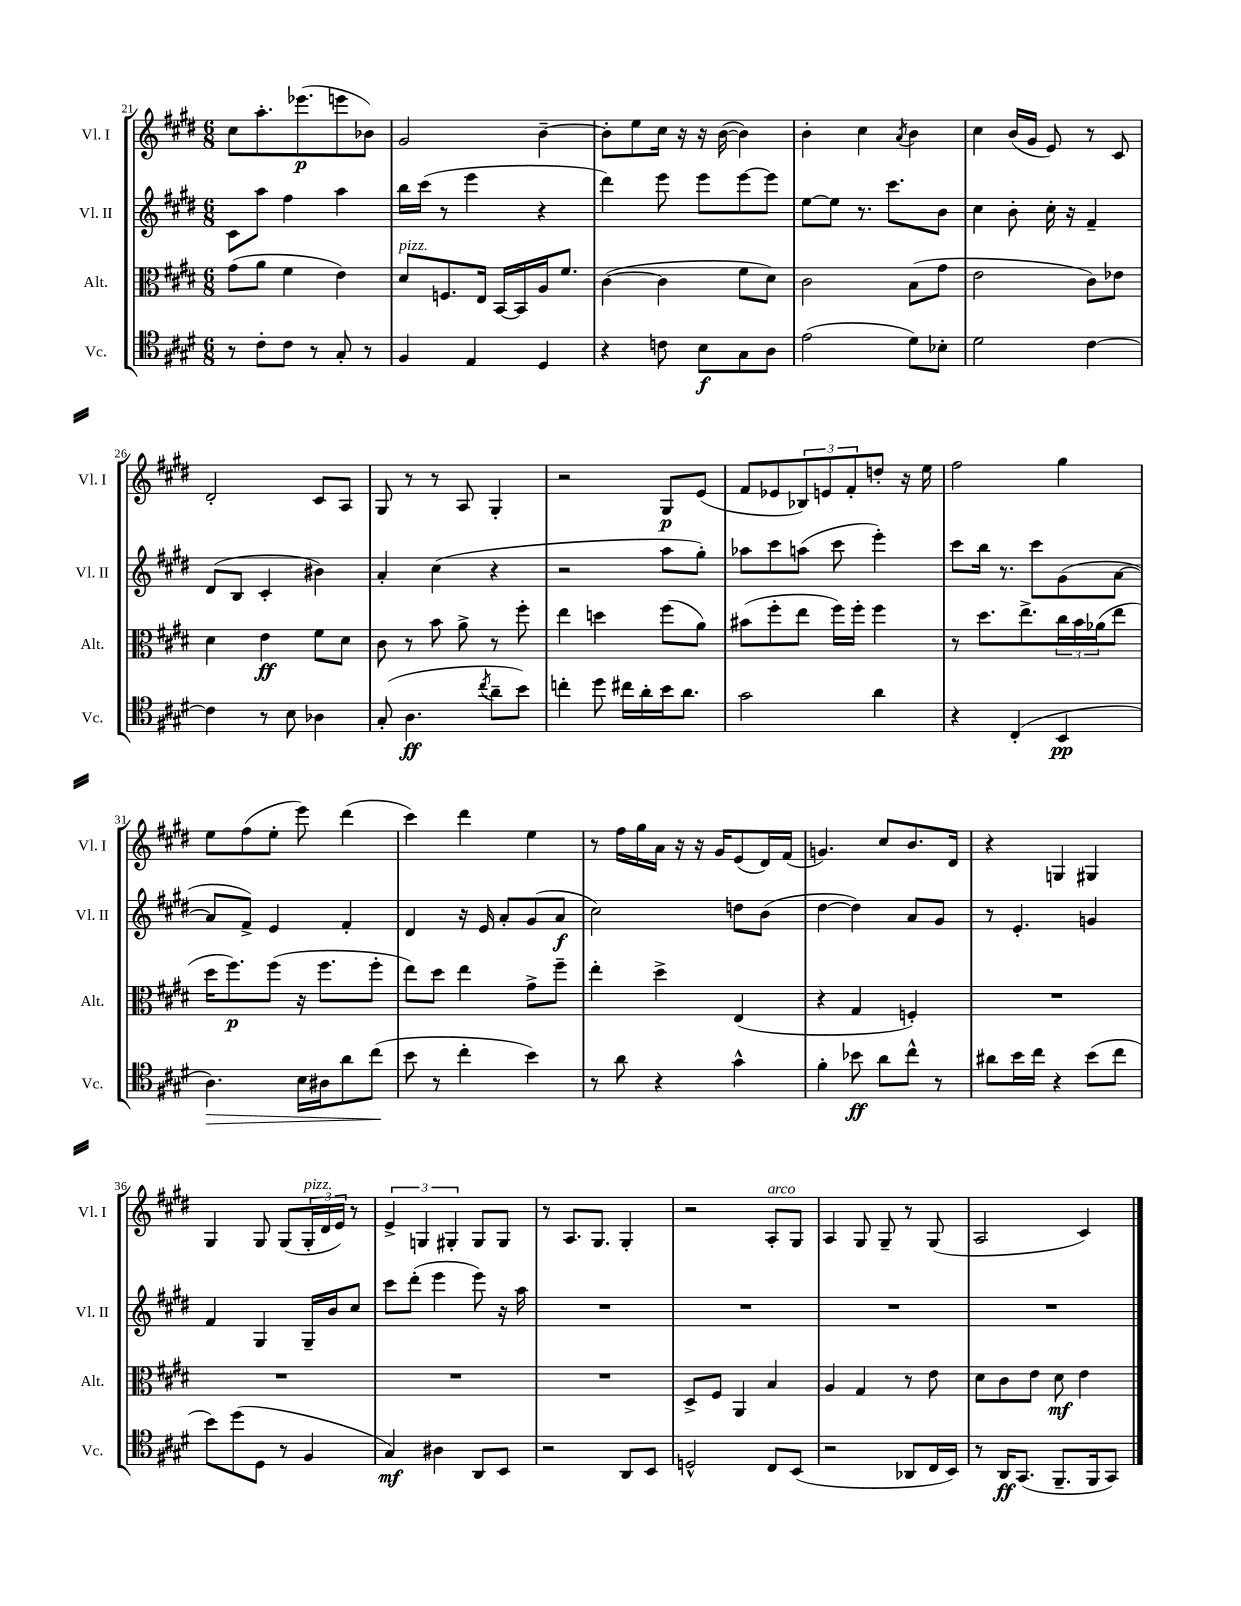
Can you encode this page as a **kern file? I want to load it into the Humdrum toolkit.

**kern	**kern	**kern	**kern
*staff4	*staff3	*staff2	*staff1
*clefC4	*clefC3	*clefG2	*clefG2
*k[f#c#g#d#]	*k[f#c#g#d#]	*k[f#c#g#d#]	*k[f#c#g#d#]
*M6/8	*M6/8	*M6/8	*M6/8
8r	(8g#\L	8c#\L	8cc#\L
8c#'\L	8a\J	8aa\J	8.aa'\
8c#\J	4f#\	4ff#\	.
.	.	.	(8.eee-\
8r	.	.	.
8G#'/	4e\)	4aa\	8eee\
8r	.	.	8b-\J)
=	=	=	=
4F#/	8d#/L	16bb\LL	2g#/
.	.	(16ccc#\JJ	.
.	8.F/	8r	.
4E/	.	4eee\	.
.	16E/Jk	.	.
.	[16BB/LL	.	.
.	16BB/]	.	.
4D#/	16A/J	4r	[4b~\
.	8.f#/J	.	.
=	=	=	=
4r	([4c#\	4ddd#\)	8b'\]L
.	.	.	8ee\
8c\	4c#\]	8eee\	16cc#\Jk
.	.	.	16r
8B\L	.	8eee\L	16r
.	.	.	([16b\
8G#\	8f#\L	[8eee\	4b\])
8A\J	8d#\J)	8eee\]J	.
=	=	=	=
(2e\	2c#\	[8ee\L	4b'\
.	.	8ee\]J	.
.	.	8.r	4cc#\
.	.	8.ccc#\L	.
.	.	.	8qa/
8d#\L)	(8B\L	.	4b\
8B-'\J	8g#\J	8b\J	.
=	=	=	=
2d#\	2e\	4cc#\	4cc#\
.	.	8b'\	(16b/LL
.	.	.	16g#/JJ
.	.	16cc#'\	8e/)
.	.	16r	.
[4c#\	8c#\L)	4f#~/	8r
.	8e-\J	.	8c#/
=	=	=	=
4c#\]	4d#\	(8d#/L	2d#'/
.	.	8B/J	.
8r	4e\	4c#'/	.
8B\	.	.	.
4A-\	8f#\L	4b#\)	8c#/L
.	8d#\J	.	8A/J
=	=	=	=
(8G#'/	8c#\	4a'/	8G#/
4.A\	8r	.	8r
.	8b\	(4cc#\	8r
.	8a^\	.	8A/
8qcc#/	.	.	.
8a~\L	8r	4r	4G#'/
8b\J)	8ff#'\	.	.
=	=	=	=
4cc'\	4ee\	2r	2r
8dd#\	4dd\	.	.
16cc#\LL	.	.	.
16a'\	.	.	.
16b\J	(8ff#\L	8aa\L	8G#/L
8.a\J	.	.	.
.	8a\J)	8gg#'\J)	(8e/J
=	=	=	=
2g#\	(8b#\L	8aa-\L	8f#/L
.	8ff#'\	8ccc#\	8e-/
.	8ee\J	(8aa\J	12B-/)
.	.	.	12e/
.	16ff#\LL)	8ccc#\	.
.	.	.	12f#'/
.	16ff#'\JJ	.	.
4a\	4ff#\	4eee'\)	8dd'/J
.	.	.	16r
.	.	.	16ee\
=	=	=	=
4r	8r	8ccc#\L	2ff#\
.	8.dd#\L	16bb\Jk	.
.	.	8.r	.
(4C#'/	.	.	.
.	8.ee^\	.	.
.	.	8ccc#\L	.
4BB/	24cc#\L	(8g#\	4gg#\
.	24b\	.	.
.	(24a-\J	.	.
.	8ee\J	[8a\J	.
=	=	=	=
4.A\)	16dd#\LK	8a/]L	8ee\L
.	8.ff#\)	.	.
.	.	8f#^/J)	(8ff#\
.	(8ff#\J	4e/	8ee'\J
16B\LL	16r	.	8eee\)
16A#\J	8.ff#\L	.	.
8a\	.	4f#'/	(4ddd#\
(8cc#\J	8ff#'\J	.	.
=	=	=	=
8b\	8ee\L)	4d#/	4ccc#\)
8r	8dd#\J	.	.
4cc#'\	4ee\	16r	4ddd#\
.	.	16e/	.
.	.	8a'/L	.
4b\)	8g#^\L	(8g#/	4ee\
.	8ff#~\J	8a/J	.
=	=	=	=
8r	4ee'\	2cc#\)	8r
8a\	.	.	16ff#\LL
.	.	.	16gg#\
4r	4dd#^\	.	16a\JJ
.	.	.	16r
.	.	.	16r
.	.	.	16g#/LK
4g#^^\	(4E/	8dd\L	(8e/
.	.	(8b\J	16d#/L)
.	.	.	(16f#/JJ
=	=	=	=
4f#'\	4r	[4dd#\	4.g/)
8b-\	4G#/	4dd#\])	.
8a\L	.	.	8cc#/L
8cc#^^\J	4F'/)	8a/L	8.b/
8r	.	8g#/J	.
.	.	.	16d#/Jk
=	=	=	=
8a#\L	2.r	8r	4r
16b\L	.	4.e'/	.
16cc#\JJ	.	.	.
4r	.	.	4G/
(8b\L	.	4g/	4G#/
8cc#\J	.	.	.
=	=	=	=
8b\L)	2.r	4f#/	4G#/
(8dd#\	.	.	.
8D#\J	.	4G#/	8G#/
8r	.	.	(8G#/L
4F#/	.	16G#~/LL	24G#'/L
.	.	.	24d#/
.	.	16b/J	.
.	.	.	24e/JJ)
.	.	8cc#/J	8r
=	=	=	=
4G#/)	2.r	8ccc#\L	6e^/
.	.	(8ddd#'\J	.
.	.	.	6G/
4A#\	.	4eee\	.
.	.	.	6G#'/
8AA/L	.	8eee\)	8G#/L
8BB/J	.	16r	8G#/J
.	.	16aa\	.
=	=	=	=
2r	2.r	2.r	8r
.	.	.	8.A/L
.	.	.	8.G#/J
8AA/L	.	.	4G#'/
8BB/J	.	.	.
=	=	=	=
2D^^/	8D#^/L	2.r	2r
.	8F#/J	.	.
.	4AA/	.	.
8C#/L	4B/	.	8A'/L
(8BB/J	.	.	8G#/J
=	=	=	=
2r	4A/	2.r	4A/
.	4G#/	.	8G#/
.	.	.	8G#~/
8AA-/L	8r	.	8r
16C#/L	8e\	.	(8G#/
16BB/JJ)	.	.	.
=	=	=	=
8r	8d#\L	2.r	2A/
16AA/LK	8c#\	.	.
(8.GG#/J	.	.	.
.	8e\J	.	.
8.FF#~/L	8d#\	.	.
.	4e\	.	4c#/)
16FF#/k	.	.	.
8GG#/J)	.	.	.
==	==	==	==
*-	*-	*-	*-
